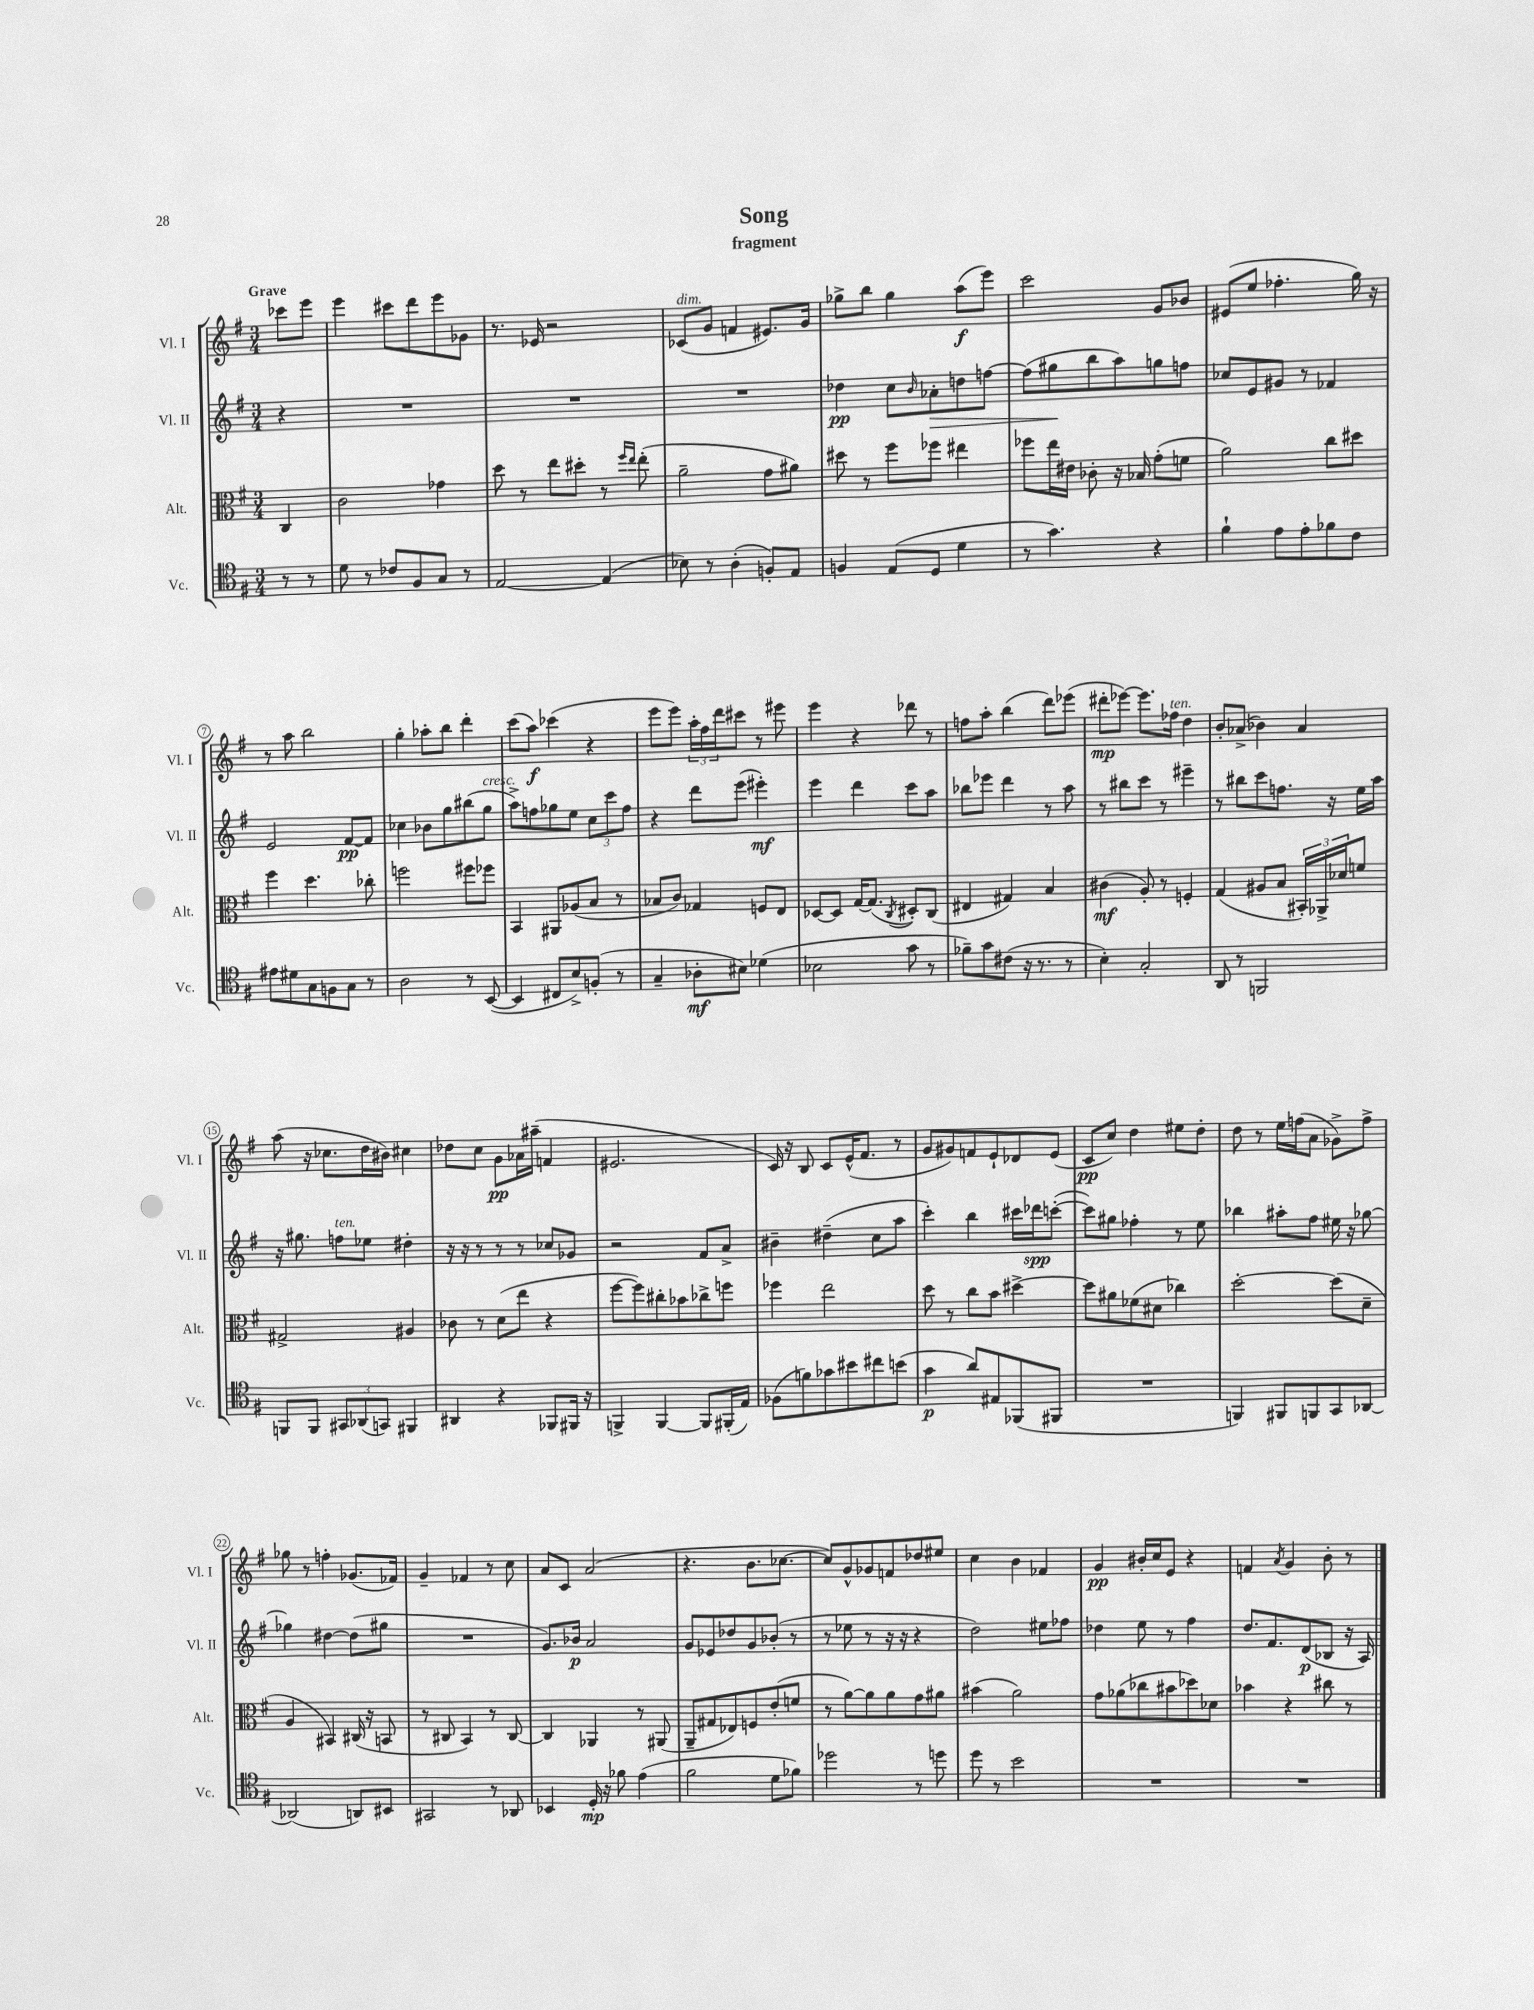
\header { title = "Song" subtitle = "fragment" }
<<
\new StaffGroup <<
\new Staff = "s0" \with { instrumentName = "Vl. I" shortInstrumentName = "Vl. I" } {
    \clef treble \key g \major \numericTimeSignature \time 3/4 \partial 4 \tempo "Grave"
    ces'''8 e'''8 |
    e'''4 cis'''8 d'''8 e'''8 ges'8 |
    r8. ees'16 r2 |
    ces'8^\markup { \italic "dim." }( g'8 f'4 eis'8.) g'16 |
    ges''8-> b''8 ges''4 a''8\f( e'''8) |
    c'''2 g'8 bes'8 |
    eis'8( e''8 fes''4.-. g''16) r16 |
    r8 a''8 b''2 |
    g''4-. aes''8-. b''8 d'''4-. |
    c'''8( a''8\f) ces'''4( r4 |
    e'''8 e'''8) \tuplet 3/2 { a''16-. fis''16 d'''16 } cis'''8 r8 eis'''8 |
    e'''4 r4 des'''8 r8 |
    f''8 a''8-. b''4( d'''8) ees'''8( |
    dis'''8-.\mp ees'''8~) ees'''8. fes''16^\markup { \italic "ten." } d''4 |
    b'8-. aes'8->( bes'4) aes'4 |
    a''8( r16 ces''8. d''16 bis'16) cis''4 |
    des''8 c''8 g'8\pp aes'16 ais''16--( f'4 |
    eis'2. |
    c'16) r16 b8 c'8 e'16-^( fis'8. r8 |
    g'8 gis'8) f'8 e'8-! des'8 e'8( |
    c'8\pp c''8) d''4 eis''8 d''8-. |
    d''8 r8 e''16 f''16( a'8 ges'8->) f''8-> |
    ges''8 r8 f''4-. ges'8.( fes'16) |
    g'4-- fes'4 r8 c''8 |
    a'8 c'8 a'2( |
    r4. b'8. ces''8.~ |
    ces''8) g'8-^ ges'8 f'8 des''8 eis''8 |
    c''4 b'4 fes'4 |
    g'4\pp bis'16-. c''16 e'8 r4 |
    f'4 \acciaccatura { a'8 } g'4 b'8-. r8 \bar "|." |
}
\new Staff = "s1" \with { instrumentName = "Vl. II" shortInstrumentName = "Vl. II" } {
    \clef treble \key g \major \numericTimeSignature \time 3/4 \partial 4
    r4 |
    R2. |
    R2. |
    R2. |
    des''4\pp c''8 \grace { b'16 } aes'8-.\> d''8 f''8~ |
    f''8( gis''8\! b''8 a''8) g''8 f''8 |
    ces''8 e'8 gis'8 r8 fes'4 |
    e'2 fis'8~\pp fis'8 |
    ces''4 bes'8 g''8 bis''8( g''8^\markup { \italic "cresc." } |
    a''8->) f''8 ges''8 e''8 \tuplet 3/2 { c''8 c'''8 f''8 } |
    r4 d'''8 e'''8( eis'''4-.\mf) |
    e'''4 d'''4 c'''8 a''8 |
    bes''8 ees'''8 d'''4 r8 a''8 |
    r8 bis''8 c'''8 r8 eis'''4-- |
    r8 bis''8 c'''8 f''8. r16 e''16 a''16 |
    r16 gis''8. f''8^\markup { \italic "ten." } ees''8 dis''4-. |
    r16 r16 r8 r8 r8 ces''8 ges'8 |
    r2 fis'8 a'8-> |
    bis'4-- dis''4--( c''8 a''8 |
    c'''4-.) b''4 cis'''16 des'''16\spp c'''8~-.( |
    c'''8) gis''8 fes''4-. r8 e''8 |
    bes''4 ais''8-. fis''8 eis''16 r16 ges''8~ |
    ges''4 dis''4~ dis''8( gis''8 |
    R2. |
    g'8.) bes'16\p a'2 |
    g'8 ees'8 des''8 g'8 bes'8-.( r8 |
    r8 ees''8 r8 r16 r16 r4 |
    d''2) eis''8 fes''8 |
    des''4 e''8 r8 fis''4 |
    d''8. fis'8. d'8\p( bes8 r16 a16) \bar "|." |
}
\new Staff = "s2" \with { instrumentName = "Alt." shortInstrumentName = "Alt." } {
    \clef alto \key g \major \numericTimeSignature \time 3/4 \partial 4
    c4 |
    c'2 ges'4 |
    d''8 r8 e''8 dis''8-. r8 \grace { fis''16 e''16 } e''8-.( |
    a'2-- g'8 ais'8) |
    dis''8 r8 fis''8 fes''8 eis''4 |
    fes''8 e''16 eis'16 ces'8-. r16 bes16 g'8-.( f'8 |
    a'2) c''8 dis''8 |
    fis''4 d''4. ces''8-. |
    f''2 fis''8 fes''8 |
    b,4 ais,8 aes8( b8 r8 |
    bes8 c'8) ges4 f8 e8 |
    des8~ des8 g16~ g8.( \acciaccatura { c8 } dis8-.) c8( |
    eis4 gis4) b4 |
    cis'4\mf( a8-.) r8 f4-. |
    g4( ais8 b8 \tuplet 3/2 { bis,16-.) aes,16-> des'16 } f'8 |
    gis2-> ais4 |
    ces'8 r8 d'8( e''8 r4 |
    fis''8~ fis''8) cis''8-. bes'8 ces''8-> f''8 |
    fes''4 e''2 |
    d''8 r8 c''8 b'8 dis''4~-> |
    dis''8 ais'8 fes'8( dis'8 ces''4) |
    d''2~-. d''8( d'8-- |
    a4 bis,4) cis16( r16 b,8 |
    r8 cis8 b,4) r8 cis8~ |
    cis4 aes,4 r8 ais,8( |
    a,8-- gis8 ees8) f8 e'8-.( f'8 |
    r8 a'8~) a'8 a'8 g'8 ais'8 |
    bis'4( a'2) |
    g'8 aes'8( ces''8 bis'8 des''8) des'8 |
    bes'4 r4 cis''8 r8 \bar "|." |
}
\new Staff = "s3" \with { instrumentName = "Vc." shortInstrumentName = "Vc." } {
    \clef tenor \key g \major \numericTimeSignature \time 3/4 \partial 4
    r8 r8 |
    d'8 r8 ces'8 fis8 g8 r8 |
    e2~ e4( |
    bes8) r8 a4-.( f8-.) e8 |
    f4 e8( d8 d'4 |
    r8 g'4.) r4 |
    fis'4-! e'8 e'8-. fes'8 c'8 |
    eis'8 dis'8 g8 f8 g8 r8 |
    a2 r8 b,8~( |
    b,4 cis8 b8->) f8-.( r8 |
    g4-- aes8-.\mf bis8) des'4( |
    bes2 g'8 r8 |
    fes'8--) g'8 cis'8( r16 r8. r8 |
    b4-.) g2-. |
    a,8 r8 f,2 |
    f,8 f,8 \tuplet 3/2 { gis,8 aes,8( g,8) } fis,4 |
    ais,4 r4 fes,8 fis,16 r16 |
    f,4-> f,4~ f,8 fis,16-.( e16) |
    fes8( f'8) ges'8 bis'8 cis''8 b'8( |
    g'4\p a'8) eis8 fes,8( fis,8 |
    R2. |
    f,4) fis,8 f,8 g,8 aes,8~ |
    aes,2( a,8) bis,8 |
    gis,2 r8 aes,8 |
    bes,4 d16-.\mp r16 fes'8 e'4( |
    fis'2 d'8 fes'8) |
    des''2 r8 d''8 |
    d''8 r8 b'2 |
    R2. |
    R2. \bar "|." |
}
>>
>>
\layout { \context { \Score \override BarNumber.stencil = #(make-stencil-circler 0.1 0.3 ly:text-interface::print) } }
